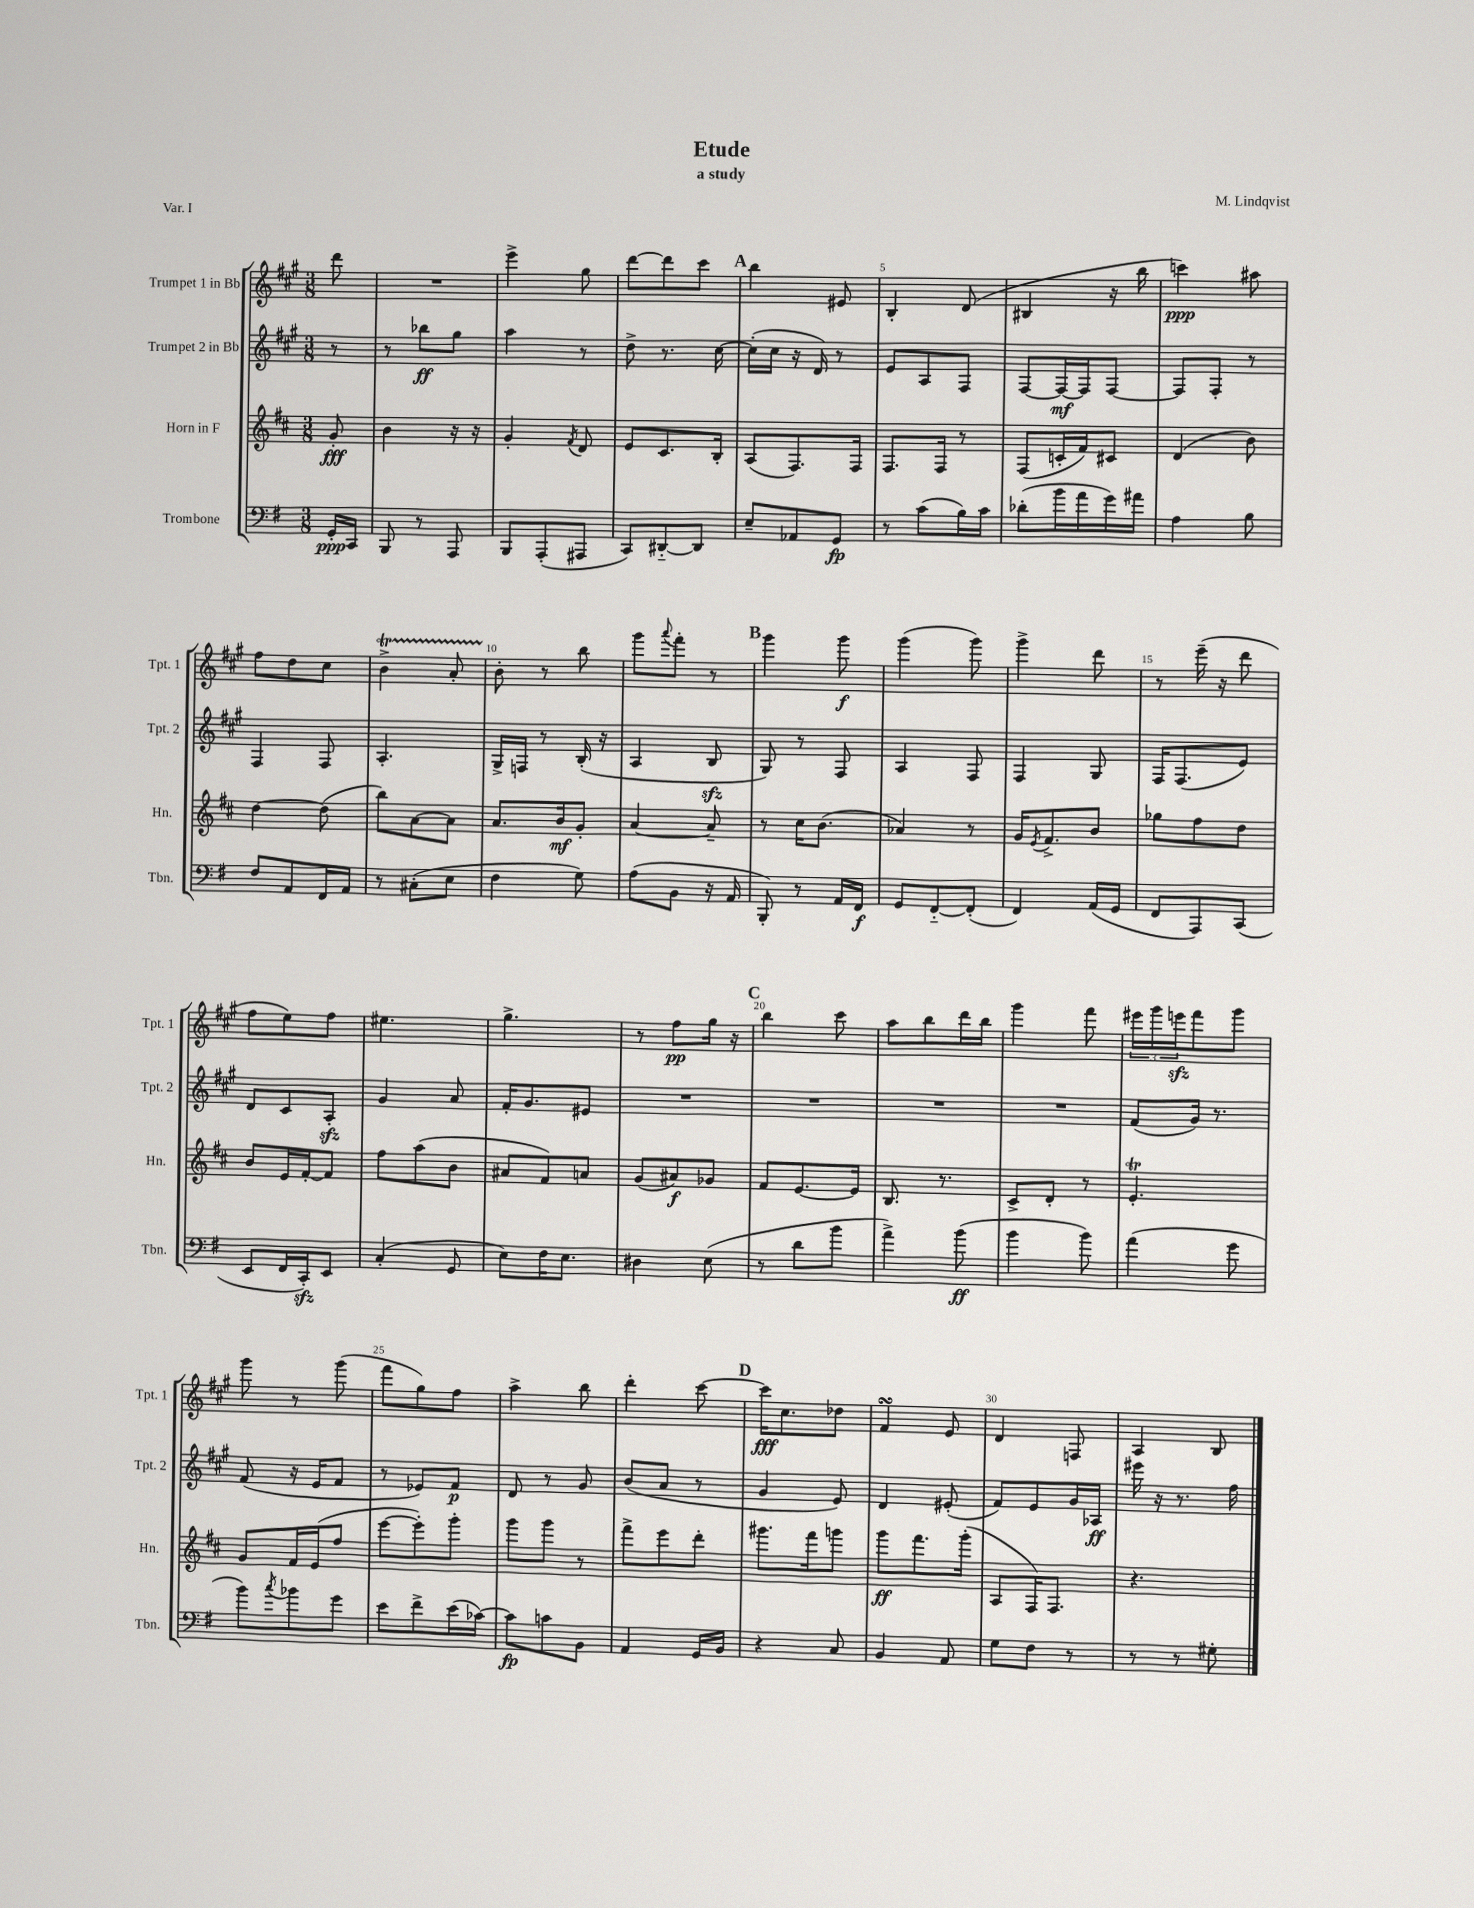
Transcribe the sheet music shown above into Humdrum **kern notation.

**kern	**kern	**kern	**kern
*staff4	*staff3	*staff2	*staff1
*clefF4	*clefG2	*clefG2	*clefG2
*k[f#]	*k[f#c#]	*k[f#c#g#]	*k[f#c#g#]
*M3/8	*M3/8	*M3/8	*M3/8
16GG'	8g'	8r	8ddd
16CC	.	.	.
=	=	=	=
8BBB	4b	8r	4.r
8r	.	8bb-	.
8AAA	16r	8gg#	.
.	16r	.	.
=	=	=	=
8BBB	4g'	4aa	4eee^
(8AAA'	.	.	.
.	8qf#	.	.
8AAA#	8d	8r	8gg#
=	=	=	=
8CC)	8e	8dd^	[8ddd
[8DD#'~	8.c#	8.r	8ddd]
8DD#]	.	.	8ccc#
.	16B'	[16cc#	.
=	=	=	=
8E~	(8A	(16cc#']	4bb
.	.	16cc#	.
8AA-	8.F#)	16r	.
.	.	16d)	.
8GG	.	8r	8e#
.	16F#	.	.
=	=	=	=
8r	8.F#	8e	4B'
(8c	.	8A	.
.	16F#	.	.
16B)	8r	8F#	(8d
16c	.	.	.
=	=	=	=
(8d-'	(8F#	[8F#	4B#
16b	16c'	16F#_	.
16a	16f#)	16F#]	.
16g)	8c#	[8F#	16r
16a#	.	.	16bb
=	=	=	=
4A	(4d	8F#]	4ccc)
.	.	8F#'	.
8B	8b)	8r	8aa#
=	=	=	=
8F#	[4dd	4F#	8ff#
8AA	.	.	8dd
16FF#	(8dd]	8F#	8cc#
16AA	.	.	.
=	=	=	=
8r	8bb)	4.A'	4b^
(8C#'	[8a	.	.
8E	8a]	.	8a'
=	=	=	=
4F#	8.a	16G#^	8b'
.	.	16F	.
.	.	8r	8r
.	16b	.	.
8G)	8g'	(16B'	8bb
.	.	16r	.
=	=	=	=
(8A	[4a	4A	8ggg#
.	.	.	8qqaaa
8BB	.	.	8fff#'
16r	8a~]	8B	8r
16AA	.	.	.
=	=	=	=
8BBB')	8r	8G#)	4ggg#
8r	16cc#	8r	.
.	(8.b	.	.
16AA	.	8F#	8ggg#
16FF#	.	.	.
=	=	=	=
8GG	4a-)	4A	(4ggg#
[8FF#'~	.	.	.
(8FF#']	8r	8F#	8ggg#)
=	=	=	=
4FF#)	16g	4F#	4ggg#^
.	8qe	.	.
.	8.f#^	.	.
(16AA	8b	8G#	8ddd
16GG	.	.	.
=	=	=	=
8FF#	8gg-	16F#	8r
.	.	(8.F#	.
8AAA)	8ff#	.	(16eee~
.	.	.	16r
(8CC	8dd	8e)	8ddd
=	=	=	=
8EE	8b	8d	8ff#
16FF#	16e	8c#	8ee)
16CC')	[16f#'	.	.
8EE	8f#]	8A'	8ff#
=	=	=	=
(4C'	8ff#	4g#	4.ee#
.	(8aa	.	.
8GG	8b	8a	.
=	=	=	=
8E)	8a#	16f#'	4.gg#^
.	.	8.g#	.
16F#	8f#)	.	.
8.E	.	.	.
.	8a	8e#	.
=	=	=	=
4D#	(8g	4.r	8r
.	8a#)	.	8ff#
(8E	8g-	.	16gg#
.	.	.	16r
=	=	=	=
8r	8f#	4.r	4bb
8d	[8.e	.	.
8b	.	.	8ccc#
.	16e]	.	.
=	=	=	=
4a^)	8.B	4.r	8aa
.	.	.	8bb
.	8.r	.	.
(8b	.	.	16ddd
.	.	.	16bb
=	=	=	=
4b	8c#^	4.r	4ggg#
.	8d'	.	.
8b)	8r	.	8fff#
=	=	=	=
(4a	4.e'	(8f#	24eee#
.	.	.	24ggg#
.	.	.	24eee
.	.	16g#)	8fff#
.	.	8.r	.
8g	.	.	8ggg#
=	=	=	=
8b)	8g	(8f#	8ggg#
8qcc	.	.	.
8b-	16f#	16r	8r
.	(16e	16e	.
8g	8ff#	8f#	(8ggg#
=	=	=	=
8e	[8eee	8r	8fff#
8f#^	8eee'])	8e-)	8gg#)
(16e	8ggg'	8f#	8ff#
[16c-)	.	.	.
=	=	=	=
8c-]	8ggg	8d	4aa^
8c	8ggg	8r	.
8BB	8r	8g#	8bb
=	=	=	=
4AA	8fff#^	(8b	4ddd'
.	8eee	8a	.
16GG	8ddd'	8r	[8ccc#
16BB	.	.	.
=	=	=	=
4r	8.ggg#	4g#	16ccc#]
.	.	.	8.cc#
.	16fff#	.	.
8C	8ggg	8e)	8dd-
=	=	=	=
4BB	8ggg	4d	4f#
.	8.fff#	.	.
8AA	.	(8e#'	8e
.	(16ggg'	.	.
=	=	=	=
8G	8A	8f#)	4d
8F#	16F#)	8e	.
.	8.F#	.	.
8r	.	16g#	8F
.	.	16A-	.
=	=	=	=
8r	4.r	16eee#	4A
.	.	16r	.
8r	.	8.r	.
8G#'	.	.	8B
.	.	16ff#	.
==	==	==	==
*-	*-	*-	*-
